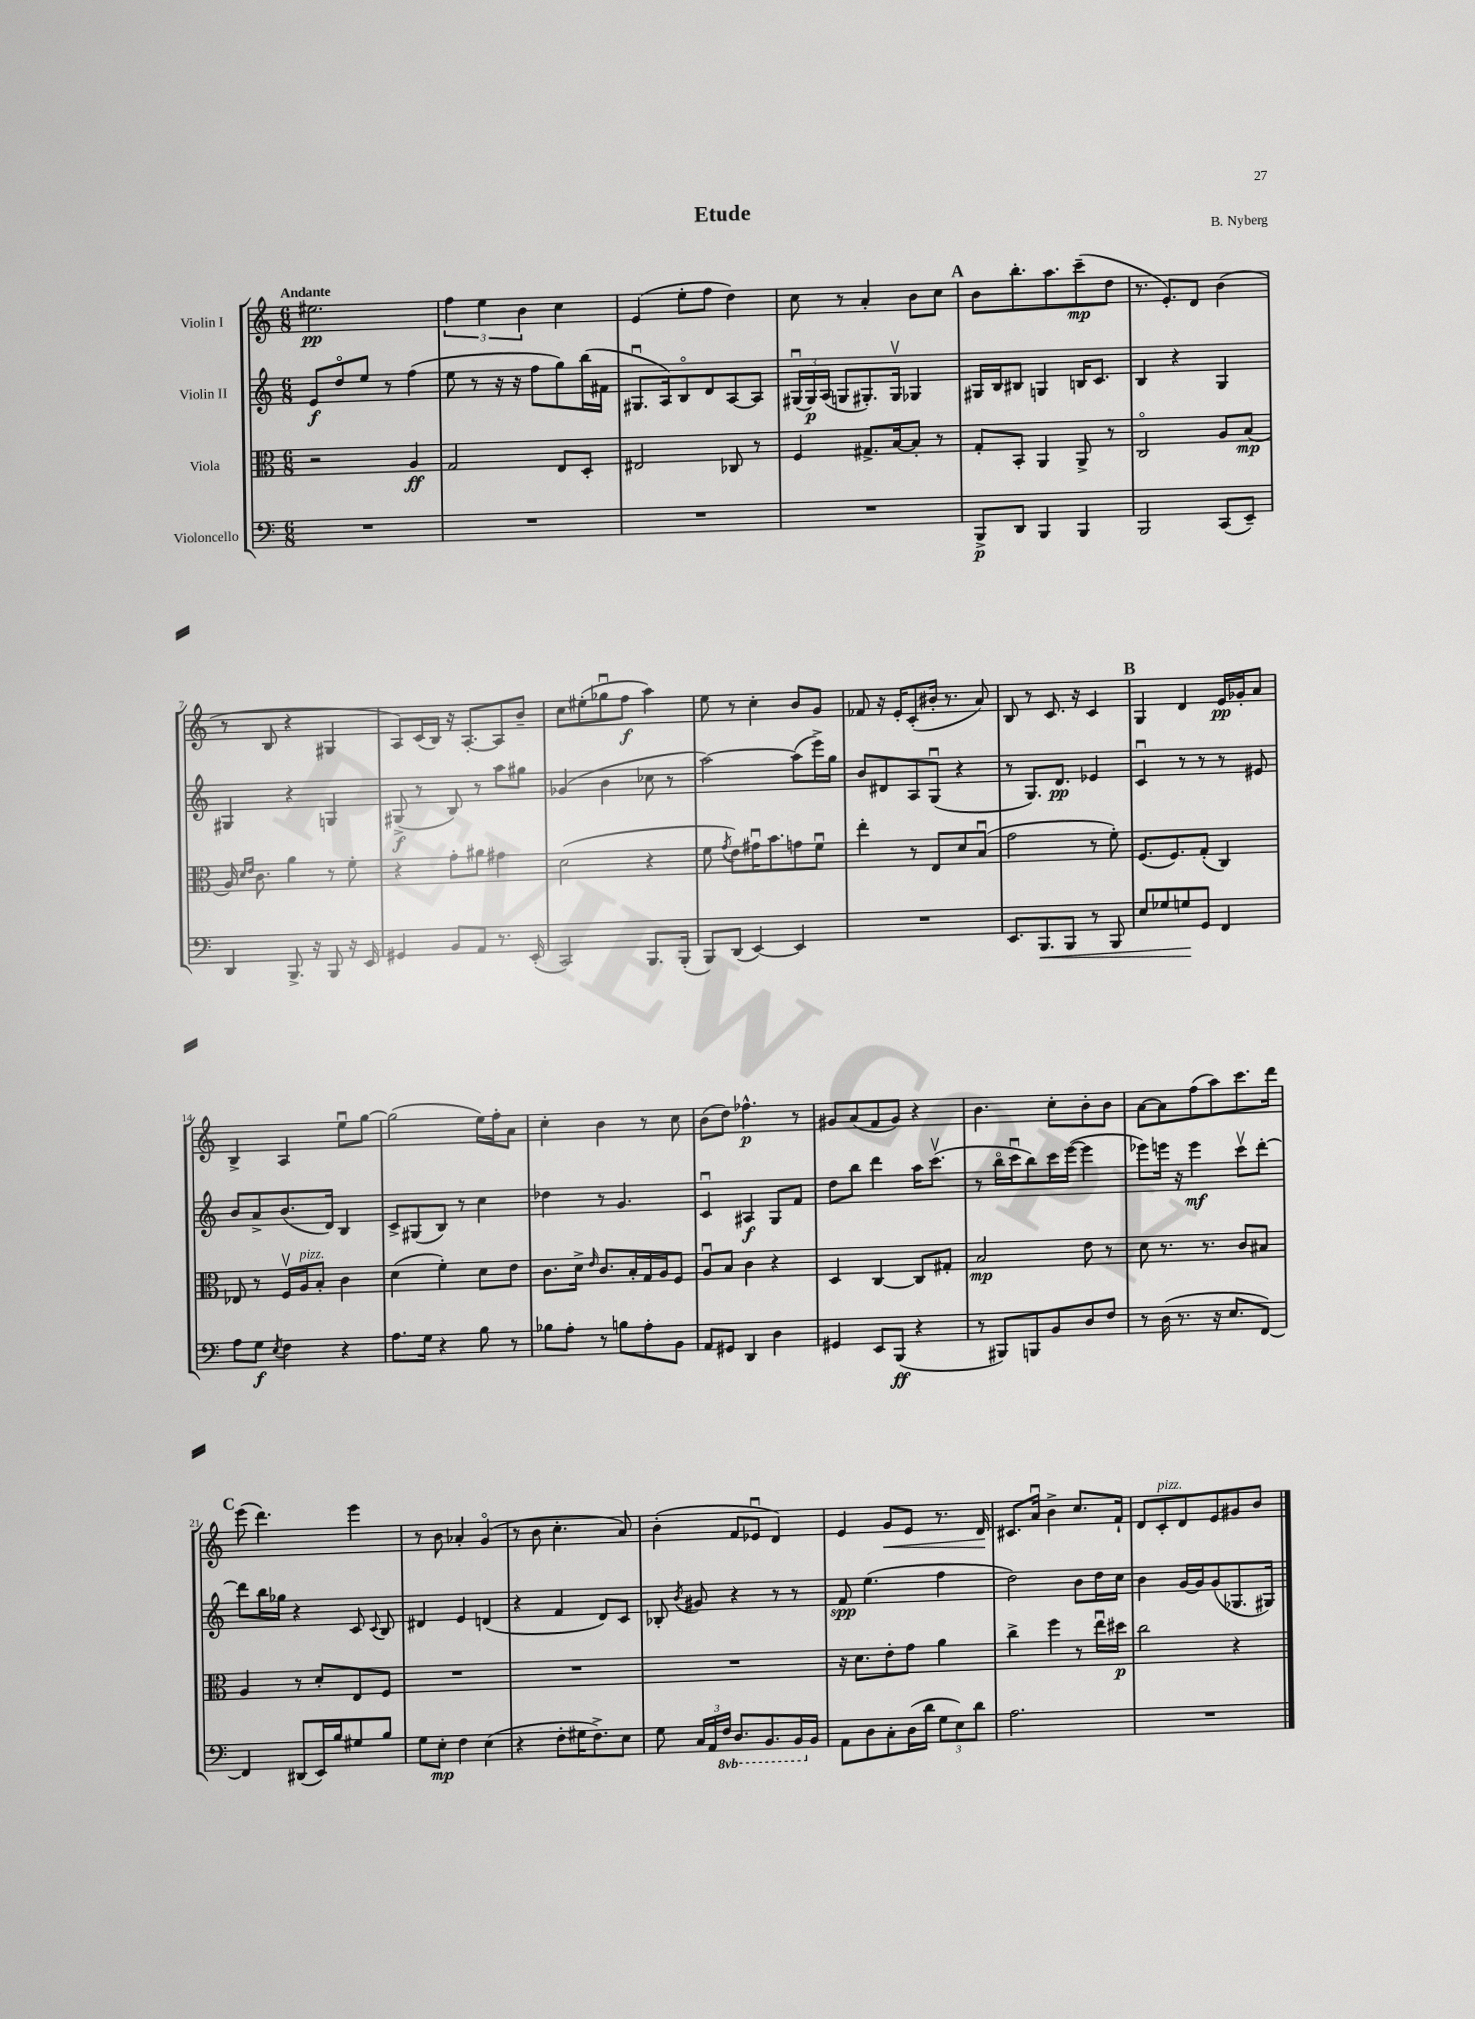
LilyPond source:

\header { title = "Etude" composer = "B. Nyberg" }
<<
\new StaffGroup <<
\new Staff = "s0" \with { instrumentName = "Violin I" } {
    \clef treble \key c \major \numericTimeSignature \time 6/8 \tempo "Andante"
    \autoBeamOff eis''2.\pp |
    \tuplet 3/2 { f''4 e''4 b'4 } c''4 |
    e'4( e''8[-. f''8] d''4) |
    c''8 r8 a'4-. b'8[ c''8] |
    \mark \markup { \bold "A" } b'8[ b''8.-. a''8. c'''8--\mp( d''8] |
    r8. e'8.[-.) d'8] b'4( |
    r8 b8 r4 gis4 |
    a8[) c'16( b16]) r16 a8.[~-. a8 b'8]-- |
    c''8[ eis''8-.( ges''8\downbow f''8]\f a''4) |
    e''8 r8 c''4-. b'8[ g'8] |
    fes'8 r16 e'16[-. c'8-.( bis'16]-. r8. a'8) |
    b8 r8 c'8. r16 c'4 |
    \mark \markup { \bold "B" } g4 d'4 e'16[\pp ges'16-. a'8] |
    b4-> a4 e''8[\downbow g''8]~ |
    g''2( e''16[) f''16-. a'8] |
    c''4-. b'4 r8 c''8 |
    b'8[( d''8]) fes''4.-^\p r8 |
    gis'8[ a'8( f'8 gis'8]) r4 |
    b'4. c''8[-. b'8-. b'8] |
    a'8[~ a'8 f''8( a''8) c'''8. d'''16] |
    \mark \markup { \bold "C" } e'''8( d'''4.) e'''4 |
    r8 b'8 aes'4-. g'4\flageolet( |
    r8 b'8 c''4.-. a'8) |
    b'4-.( f'8[ ees'8]\downbow d'4) |
    e'4 g'8[\< e'8] r8. d'16\! |
    cis'8.[ a'16]\downbow b'4-> c''8.[ f'16]-! |
    d'8[ c'8-.^\markup { \italic "pizz." } d'8 e'8 gis'8 b'8] \bar "|." |
}
\new Staff = "s1" \with { instrumentName = "Violin II" } {
    \clef treble \key c \major \numericTimeSignature \time 6/8
    \autoBeamOff e'8[\f d''8\flageolet e''8] r8 f''4( |
    e''8 r8 r16 r16 f''8[ g''8) b''16( fis'16] |
    gis8.[\downbow a16) b8\flageolet d'8 a8~ a8] |
    \tuplet 3/2 { gis16[\downbow( gis16\p) a16]( } g8[ gis8.-.) gis16]\upbow ges4 |
    \mark \markup { \bold "A" } gis16[ b16 bis8] g4 b16[ c'8.] |
    b4 r4 g4 |
    gis4 r4 g4 |
    gis8->\f( r8 b8) r8 a''8[ gis''8] |
    ges'4( b'4 ces''8 r8 |
    a''2~) a''8[( e'''16->) g''16] |
    b'8[ dis'8 a8 g8]\downbow( r4 |
    r8 g8.[) d'8.]\pp ees'4 |
    \mark \markup { \bold "B" } c'4\downbow r8 r8 r8 eis'8 |
    b'8[ a'8-> b'8.( d'16]) b4 |
    c'8[-> gis8( b8]) r8 c''4 |
    des''4 r8 g'4. |
    c'4\downbow ais4\f g8[ f'8] |
    d''8[ b''8] d'''4 a''16[ c'''8.]\upbow( |
    r8 b''16[\flageolet c'''16\downbow b''8) c'''16 e'''16]~( e'''4 |
    ees'''8[) e'''16] r16 e'''4\mf c'''8[\upbow d'''8]~-. |
    \mark \markup { \bold "C" } d'''8[ b''16 ges''16] r4 c'8 \appoggiatura { c'8 } b8 |
    dis'4 e'4 d'4( |
    r4 f'4 d'8[) c'8] |
    bes8-. \acciaccatura { b'8 } gis'8 r4 r8 r8 |
    f'8\spp e''4.( f''4 |
    d''2) b'8[ d''16 c''16] |
    b'4 g'16[~ g'16 g'8( ges8. gis16]) \bar "|." |
}
\new Staff = "s2" \with { instrumentName = "Viola" } {
    \clef alto \key c \major \numericTimeSignature \time 6/8
    \autoBeamOff r2 a4\ff |
    g2 e8[ d8]-. |
    eis2 ces8 r8 |
    f4 gis8.[-> b16~ b8]-. r8 |
    \mark \markup { \bold "A" } g8[-. b,8]-. a,4 a,8-> r8 |
    c2\flageolet a8[ b8]\mp( |
    a16) \grace { d'16[ e'16] } c'8. a'4 r8 f'8-. |
    r4 g'8[-. ais'8] gis'4 |
    d'2( r4 |
    f'8 \acciaccatura { g'8 } e'8[) gis'16\downbow b'8. g'8 f'8]\downbow |
    e''4-. r8 e8[ d'8 b8]\downbow( |
    g'2 r8 f'8-.) |
    \mark \markup { \bold "B" } f8.[( f8.) g8]-.( c4) |
    ees8 r8 f16[\upbow a16^\markup { \italic "pizz." } b8]-. c'4 |
    d'4( f'4-.) d'8[ e'8] |
    c'8.[ d'16]-> \grace { e'16 } c'8.[ b16-. g16 a16 f8] |
    a8[\downbow b8] c'4 r4 |
    d4 c4~ c8[ gis8]-. |
    b2\mp e'8 r8 |
    d'8 r8. r8. c'8[ bis8] |
    \mark \markup { \bold "C" } a4 r8 d'8[-. e8 f8] |
    R2. |
    R2. |
    R2. |
    r16 d'8.[ e'8-. g'8] a'4 |
    c''4-> f''4 r8 e''16[\downbow dis''16]\p |
    c''2 r4 \bar "|." |
}
\new Staff = "s3" \with { instrumentName = "Violoncello" } {
    \clef bass \key c \major \numericTimeSignature \time 6/8 \set Staff.ottavationMarkups = #ottavation-simple-ordinals
    \autoBeamOff R2. |
    R2. |
    R2. |
    R2. |
    \mark \markup { \bold "A" } b,,8[->\p d,8] b,,4 b,,4 |
    b,,2 c,8[( e,8]--) |
    d,4 b,,8.-> r16 b,,8 r16 e,16 |
    gis,4 b,8[ a,8] r8. e,16-.( |
    c,2) b,,8.[ b,,16]-.( |
    b,,8[) d,8]( e,4~) e,4 |
    R2. |
    e,8.[ b,,8.\< b,,8] r8 b,,8 |
    \mark \markup { \bold "B" } e8[ ges8 g8\! g,8] f,4 |
    a8[ g8]\f \acciaccatura { e8 } f4 r4 |
    a8.[ g16] r4 b8 r8 |
    bes8[ a8]-. r8 b8[ a8-. b,8] |
    a,8[ gis,8] d,4 d4 |
    gis,4 e,8[ b,,8]\ff( r4 |
    r8 bis,,8[) b,,8 b,8 d8 f8] |
    r8 d16( r8. r16 e8.[ f,8]~) |
    \mark \markup { \bold "C" } f,4 dis,8[( e,16) b16 gis8 b8] |
    g8[ e8]-.\mp f4 e4( |
    r4 f8[-. gis16 f8.->) e8] |
    g8 \tuplet 3/2 { c16[ a,16 \ottava #-1 f,16] } d,8.[ b,,8. b,,16 \ottava #0 b,16] |
    a,8[ d8 c8-. d16( d'16] \tuplet 3/2 { g8[ e8) d'8] } |
    a2. |
    R2. \bar "|." |
}
>>
>>
